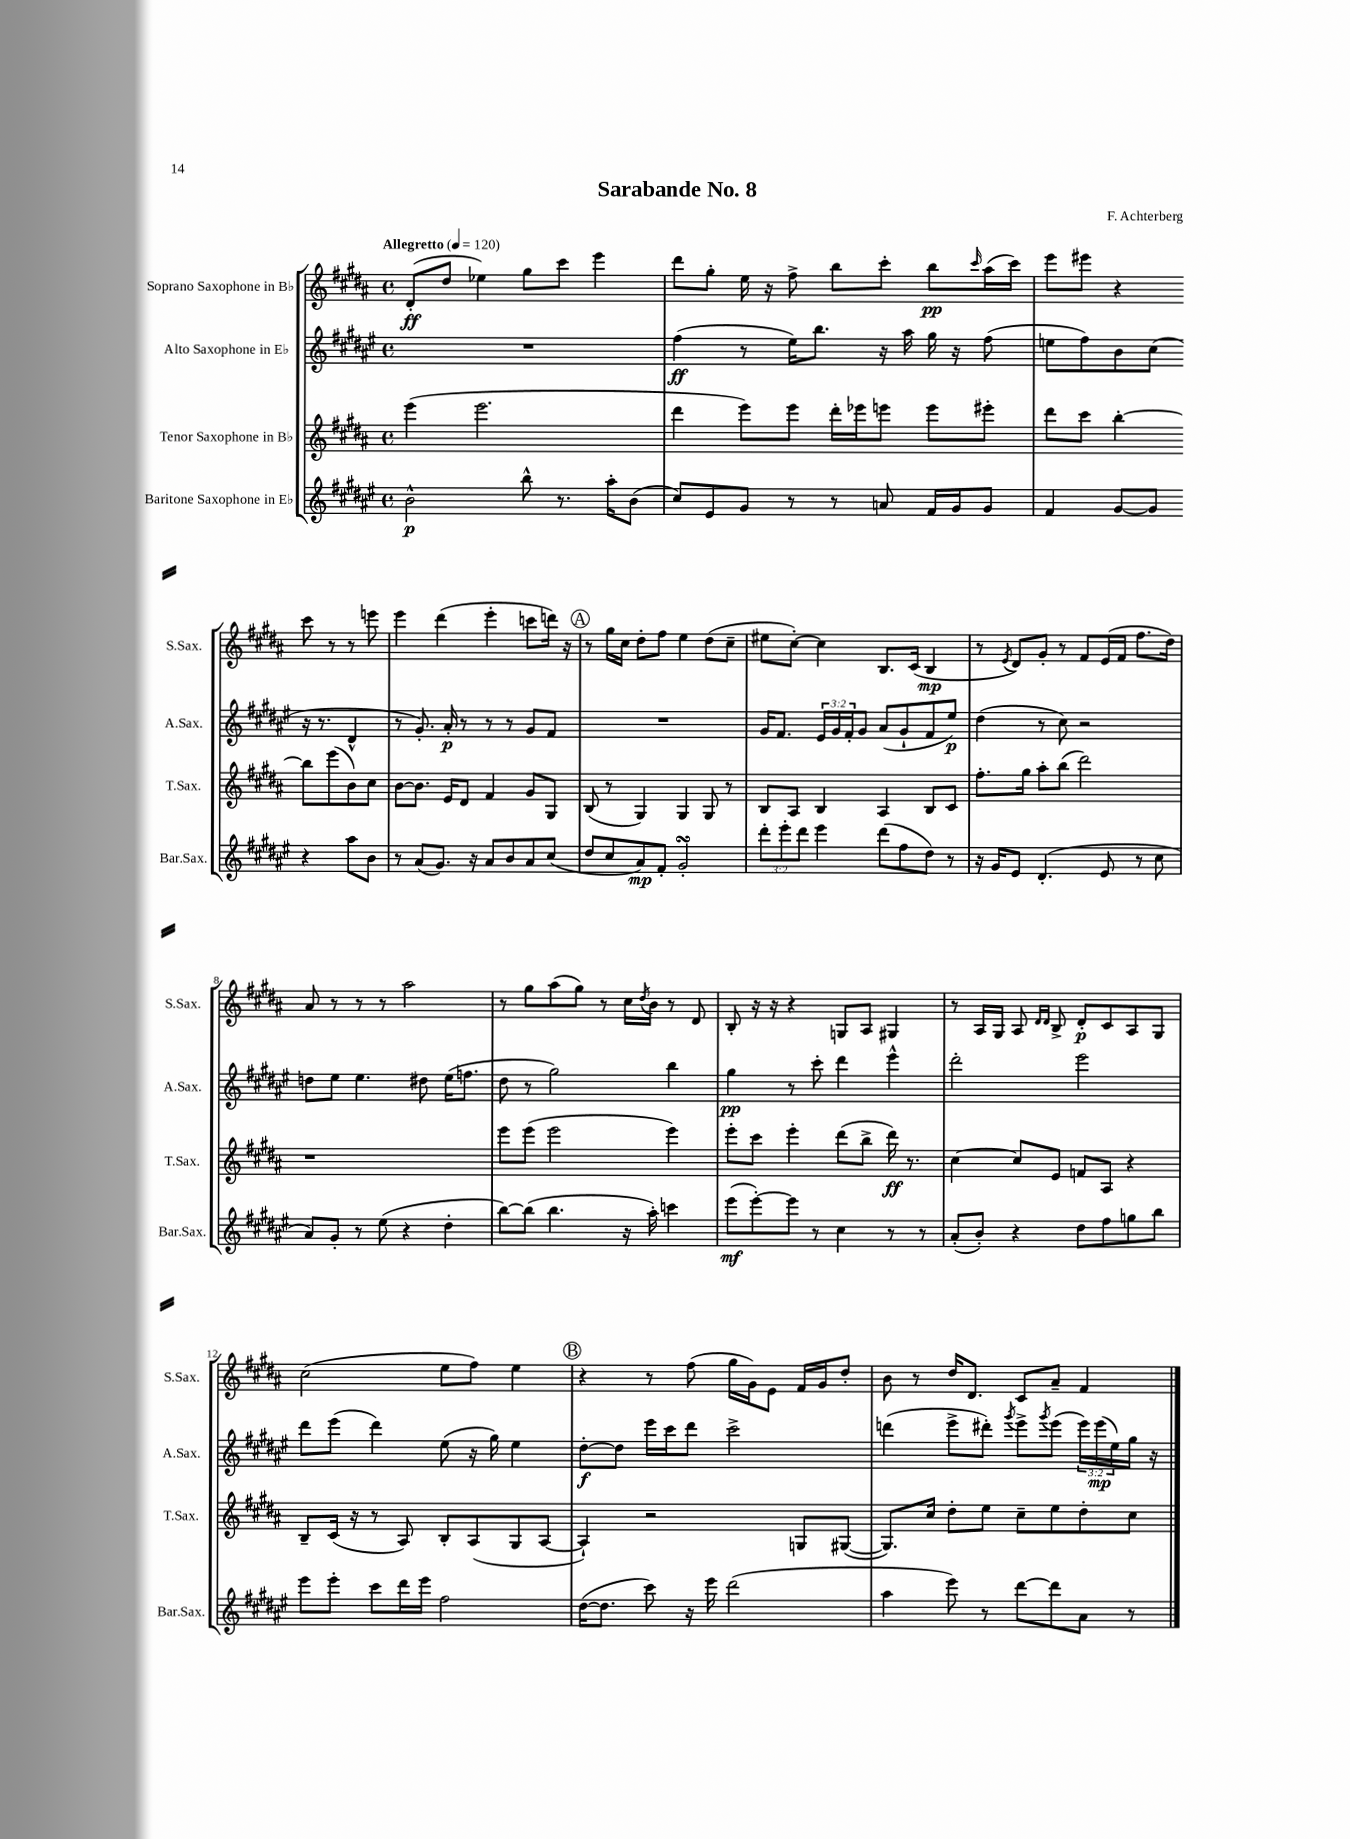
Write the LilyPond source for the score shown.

\header { title = "Sarabande No. 8" composer = "F. Achterberg" }
<<
\new StaffGroup <<
\new Staff = "s0" \with { instrumentName = "Soprano Saxophone in Bb" shortInstrumentName = "S.Sax." } {
    \clef treble \key b \major \defaultTimeSignature \time 4/4 \tempo "Allegretto" 4 = 120
    dis'8-.\ff( dis''8 ees''4) gis''8 cis'''8 e'''4 |
    dis'''8 gis''8-. e''16 r16 fis''8-> b''8 cis'''8-. b''8\pp \grace { cis'''16 } ais''16( cis'''16) |
    e'''8 eis'''8 r4 cis'''8 r8 r8 e'''8 |
    e'''4 dis'''4( e'''4-. c'''8 d'''16) r16 |
    \mark \markup { \circle "A" } r8 gis''16 cis''16 dis''8-. fis''8 e''4 dis''8( cis''8-- |
    eis''8 cis''8~-.) cis''4 b8. cis'16( b4\mp |
    r8 \acciaccatura { e'8 } dis'8) gis'8-. r8 fis'8 e'16( fis'16 fis''8. dis''16) |
    ais'8 r8 r8 r8 ais''2 |
    r8 gis''8 ais''8( gis''8) r8 cis''16 \acciaccatura { dis''8 } b'16 r8 dis'8 |
    b8-. r16 r16 r4 g8 ais8 gis4 |
    r8 ais16 gis16 ais8 \grace { dis'16 dis'16 } b8-> dis'8-.\p cis'8 ais8 gis8 |
    cis''2( e''8 fis''8) e''4 |
    \mark \markup { \circle "B" } r4 r8 fis''8( gis''16 gis'16) e'8 fis'16 gis'16 dis''8-. |
    b'8 r8 dis''16 dis'8. cis'8 ais'8-- fis'4 \bar "|." |
}
\new Staff = "s1" \with { instrumentName = "Alto Saxophone in Eb" shortInstrumentName = "A.Sax." } {
    \clef treble \key fis \major \defaultTimeSignature \time 4/4 \override Staff.TupletNumber.text = #tuplet-number::calc-fraction-text
    R1 |
    fis''4\ff( r8 eis''16) b''8. r16 ais''16 gis''16 r16 fis''8( |
    e''8 fis''8) b'8 cis''8( r16 r8. dis'4-^ |
    r8 gis'8.-.) ais'16-.\p r8 r8 r8 gis'8 fis'8 |
    \mark \markup { \circle "A" } R1 |
    gis'16 fis'8. \tuplet 3/2 { eis'16 gis'16 fis'16-. } gis'8 ais'8( gis'8-! fis'8 eis''8\p) |
    dis''4( r8 cis''8) r2 |
    d''8 eis''8 eis''4. dis''8 eis''16( f''8. |
    dis''8 r8 gis''2) b''4 |
    gis''4\pp r8 cis'''8-. dis'''4 eis'''4-^ |
    dis'''2-. eis'''2 |
    dis'''8 eis'''8( dis'''4) eis''8( r16 gis''16) eis''4 |
    \mark \markup { \circle "B" } dis''8~-.\f dis''8 eis'''16 cis'''16 dis'''8 cis'''2-> |
    d'''4( eis'''8-> dis'''8-.) \acciaccatura { gis'''8 } eis'''8-> \acciaccatura { gis'''8 } eis'''8( \tuplet 3/2 { eis'''16) eis'''16\mp( eis''16) } gis''16 r16 \bar "|." |
}
\new Staff = "s2" \with { instrumentName = "Tenor Saxophone in Bb" shortInstrumentName = "T.Sax." } {
    \clef treble \key b \major \defaultTimeSignature \time 4/4
    e'''4( e'''2. |
    dis'''4 e'''8) e'''8 dis'''16-. ees'''16 e'''8 e'''8 eis'''8-. |
    dis'''8 cis'''8 b''4~-. b''8 e'''8( b'8) cis''8 |
    b'8~ b'8. e'16 dis'8 fis'4 gis'8 gis8 |
    \mark \markup { \circle "A" } b8( r8 gis4) gis4 gis8 r8 |
    b8 ais8 b4 ais4 b8 cis'8 |
    fis''8.-. gis''16 ais''8-. b''8( dis'''2) |
    r1 |
    e'''8 e'''8( e'''2 e'''4) |
    e'''8-. cis'''8 e'''4-. dis'''8( b''8-> dis'''16\ff) r8. |
    cis''4~ cis''8 e'8 f'8 ais8 r4 |
    b8-- cis'16( r16 r8 ais8) b8-. ais8( gis8 ais8~ |
    \mark \markup { \circle "B" } ais4-!) r2 g8 gis8~( |
    gis8.) cis''16 dis''8-. e''8 cis''8-- e''8 dis''8-. cis''8 \bar "|." |
}
\new Staff = "s3" \with { instrumentName = "Baritone Saxophone in Eb" shortInstrumentName = "Bar.Sax." } {
    \clef treble \key fis \major \defaultTimeSignature \time 4/4 \override Staff.TupletNumber.text = #tuplet-number::calc-fraction-text
    b'2-^\p b''8-^ r8. ais''16-. b'8( |
    cis''8) eis'8 gis'8 r8 r8 a'8 fis'16 gis'16 gis'8 |
    fis'4 gis'8~ gis'8 r4 ais''8 b'8 |
    r8 ais'8( gis'8.) r16 ais'8 b'8 ais'8 cis''8( |
    \mark \markup { \circle "A" } dis''8 cis''8 ais'8\mp) fis'8-. gis'2-.\turn |
    \tuplet 3/2 { dis'''8-. eis'''8-. dis'''8 } eis'''4 dis'''8( fis''8 dis''8) r8 |
    r16 gis'16 eis'8 dis'4.-.( eis'8 r8 cis''8 |
    ais'8) gis'8-. r8 eis''8( r4 dis''4-. |
    b''8~) b''8( b''4. r16 ais''16-.) c'''4 |
    eis'''8\mf( eis'''8~-.) eis'''8 r8 cis''4 r8 r8 |
    ais'8-.( b'8-.) r4 dis''8 fis''8 g''8 b''8 |
    eis'''8 eis'''8-. cis'''8 dis'''16 eis'''16 fis''2 |
    \mark \markup { \circle "B" } dis''16~( dis''8. cis'''8) r16 eis'''16 dis'''2( |
    ais''4 eis'''8) r8 dis'''8~ dis'''8 ais'8 r8 \bar "|." |
}
>>
>>
